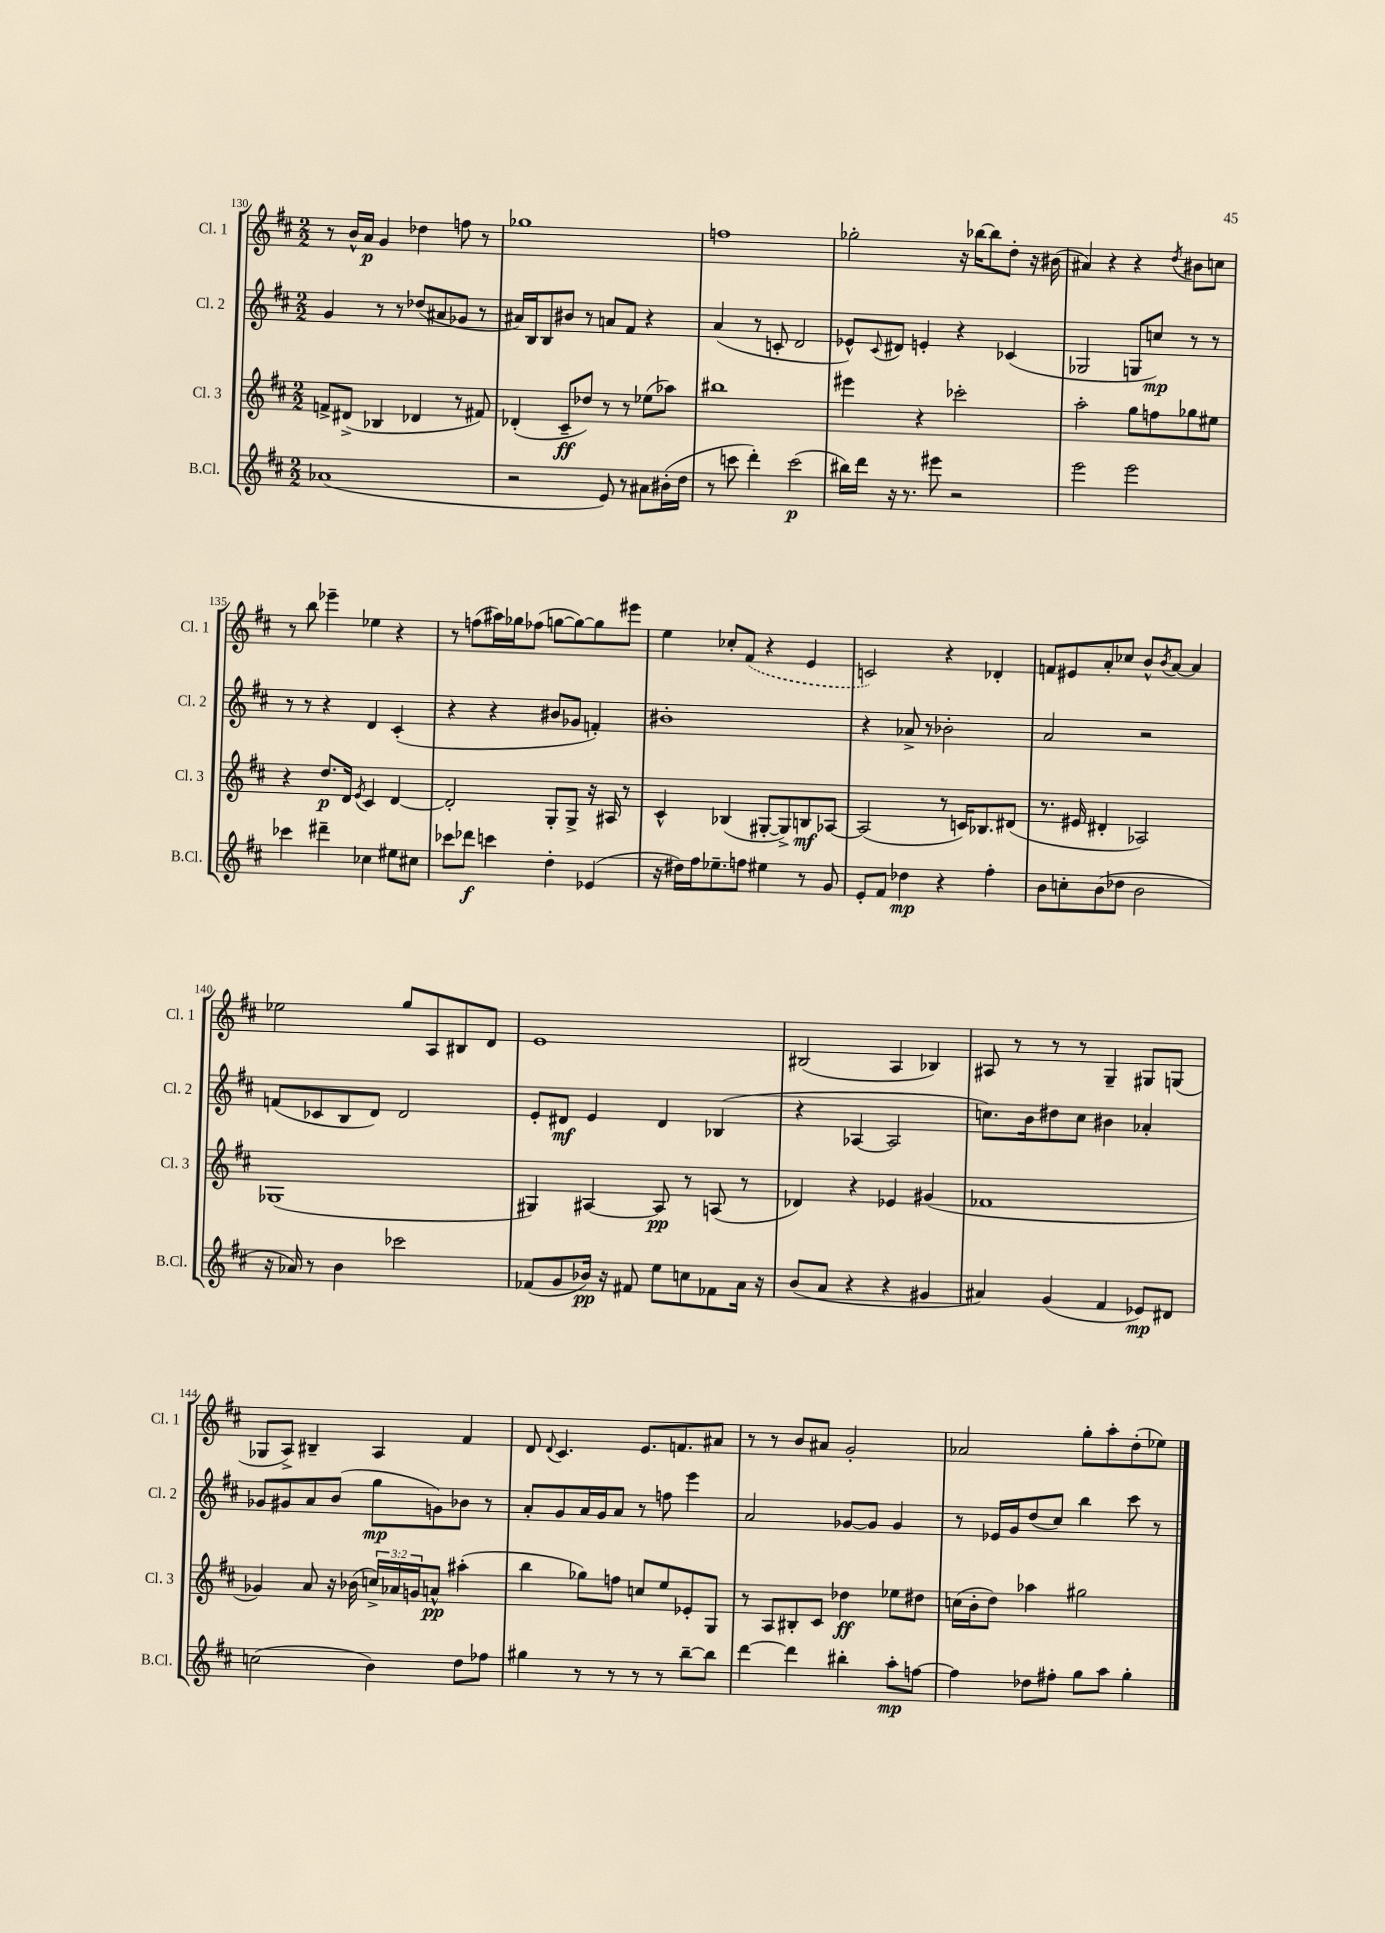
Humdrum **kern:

**kern	**kern	**kern	**kern
*staff4	*staff3	*staff2	*staff1
*clefG2	*clefG2	*clefG2	*clefG2
*k[f#c#]	*k[f#c#]	*k[f#c#]	*k[f#c#]
*M2/2	*M2/2	*M2/2	*M2/2
(1a-	8f^/L	4g/	8r
.	(8d#^/J	.	16b^^/LL
.	.	.	16a/JJ
.	4B-/	8r	4g/
.	.	8r	.
.	4d-/	(8dd-/L	4dd-\
.	.	8a#/	.
.	8r	8g-/J	8ff\
.	8f#/)	8r	8r
=	=	=	=
2r	(4d-'/	16a#/LL)	1gg-
.	.	16B/J	.
.	.	8B/	.
.	8c#~/L	8b#/J	.
.	8dd-/J)	8r	.
8e/)	8r	8a/L	.
8r	8r	8f#/J	.
8a#\L	(8ee-\L	4r	.
(16b#'\L	8aa-\J)	.	.
16dd\JJ	.	.	.
=	=	=	=
8r	1bb#	(4a/	1ff
8ccc\	.	.	.
4ddd'\)	.	8r	.
.	.	8c'/	.
(2ccc\	.	2d/	.
=	=	=	=
16bb#\LL)	4eee#\	8e-^^/L)	2gg-'\
16ddd\JJ	.	.	.
.	.	8qqc#/	.
16r	.	8d#/J	.
8.r	.	.	.
.	4r	4e'/	.
8eee#\	.	.	.
2r	2ccc-'\	4r	16r
.	.	.	[16bb-\LK
.	.	.	8bb-\]
.	.	(4c-/	8dd'\J
.	.	.	16r
.	.	.	(16b#\
=	=	=	=
2eee\	2aa'\	2G-/	4a#/)
.	.	.	4r
2eee\	8gg\L	8G/L	4r
.	8ff\	8cc/J)	.
.	.	.	8qdd/
.	8gg-\	8r	8b#\L
.	8ee#\J	8r	8cc\J
=	=	=	=
4ccc-\	4r	8r	8r
.	.	8r	8bb\
4ddd#~\	8.dd/L	4r	4eee-~\
.	16d/Jk	.	.
.	8qe/	.	.
4cc-\	4c#/	4d/	4ee-\
8ee#\L	[4d/	(4c#'/	4r
8cc#\J	.	.	.
=	=	=	=
8ccc-\L	2d'/]	4r	8r
8ddd-\J	.	.	(8ff\L
4ccc\	.	4r	16aa#\L)
.	.	.	16gg-\J
.	.	.	(8ff-\J
4dd'\	8G'/L	8b#/L	[8gg\L
.	8G^/J	8g-/J	8gg\_)
(4e-/	16r	4f'/)	8gg\]
.	16A#/	.	.
.	8r	.	8eee#\J
=	=	=	=
16r	4c#^^/	1b#'	4ee\
16dd#\LL)	.	.	.
16ff#\J	.	.	.
8.ee-~\	.	.	.
.	(4B-/	.	8cc-'/L
8ff\J	.	.	(8f#/J
4ee#\	[8G#'/L	.	4r
.	8G#^/])	.	.
8r	8B/	.	4e/
8g/	[8A-/J	.	.
=	=	=	=
8e'/L	(2A-/]	4r	2c/)
8f#/J	.	.	.
4dd-\	.	8a-^/	.
.	.	8r	.
4r	8r	2b-'\	4r
.	16c/LK)	.	.
.	8.B-/	.	.
4ff#'\	.	.	4d-'/
.	(8d#/J	.	.
=	=	=	=
8b\L	8.r	2a/	8f/L
8cc'\	.	.	8e#/
.	16e#/	.	.
(8b\	4d#'/	.	8a'/
8dd-\J	.	.	8cc-/J
2b\	2A-/)	2r	8b^^/L
.	.	.	8qb/
.	.	.	[8a/J
.	.	.	4a/]
=	=	=	=
16r	(1G-	(8f/L	2ee-\
16a-/)	.	.	.
8r	.	8c-/	.
4b\	.	8B/	.
.	.	8d/J)	.
2ccc-\	.	2d/	8gg/L
.	.	.	8A/
.	.	.	8B#/
.	.	.	8d/J
=	=	=	=
(8f-/L	4G#/)	8e'/L	1e
8g/	.	8d#/J	.
16b-/Jk)	[4A#/	4e/	.
16r	.	.	.
8f#/	.	.	.
8ee\L	8A#/]	4d#/	.
8cc\	8r	.	.
8f-\	(8A/	(4B-/	.
16a\Jk	8r	.	.
16r	.	.	.
=	=	=	=
(8b/L	4d-/)	4r	(2B#/
8a/J	.	.	.
4r	4r	[4A-/	.
4r	4e-/	2A-/]	4A/
4g#/	(4g#/	.	4B-/)
=	=	=	=
4a#/)	1f-	8.cc\L)	8A#/
.	.	.	8r
.	.	16b\k	.
(4g/	.	8dd#\	8r
.	.	8cc\J	8r
4f#/	.	4b#\	4G~/
8e-/L)	.	4a-'/	8G#/L
8d#/J	.	.	(8G/J
=	=	=	=
(2cc\	4g-/)	8g-/L	8G-/L
.	.	8g#/	8A^/J)
.	8a/	8a/	4B#~/
.	16r	(8b/J	.
.	(16b-\	.	.
4b\)	24cc^/LL)	8gg\L	4A/
.	24a-/	.	.
.	24g/J	.	.
.	8a^^/J	8g\)	.
8dd\L	(4aa#'\	8b-\J	4f#/
8ff-\J	.	8r	.
=	=	=	=
4gg#\	4bb\	8a'/L	8d/
.	.	.	8qqd/
.	.	8g/	4.c#/
8r	8gg-\L)	16a/L	.
.	.	16g/J	.
8r	8ff\J	8a/J	.
8r	8cc/L	8r	8.e/L
8r	8ee/	8ff\	.
.	.	.	8.f/
[8bb~\L	8e-'/	4eee\	.
8bb\]J	8G/J	.	8a#/J
=	=	=	=
[4ddd\	8r	2a/	8r
.	8A/L	.	8r
4ddd\]	8B#'/	.	8b/L
.	8c#/J	.	8a#/J
4bb#'\	4dd-\	[8g-/L	2g'/
.	.	8g-/]J	.
8aa'\L	8ee-\L	4g-/	.
[8ff\J	8dd#\J	.	.
=	=	=	=
4ff\]	(16cc\LL	8r	2a-/
.	16b'\J	.	.
.	8dd\J)	16e-/LL	.
.	.	16g/J	.
8dd-\L	4aa-\	(8dd/	.
8ff#'\J	.	8cc#/J)	.
8gg\L	2gg#\	4bb\	8gg'\L
8aa\J	.	.	8aa'\
4gg'\	.	8ccc#\	(8dd'\
.	.	8r	8ee-\J)
==	==	==	==
*-	*-	*-	*-
